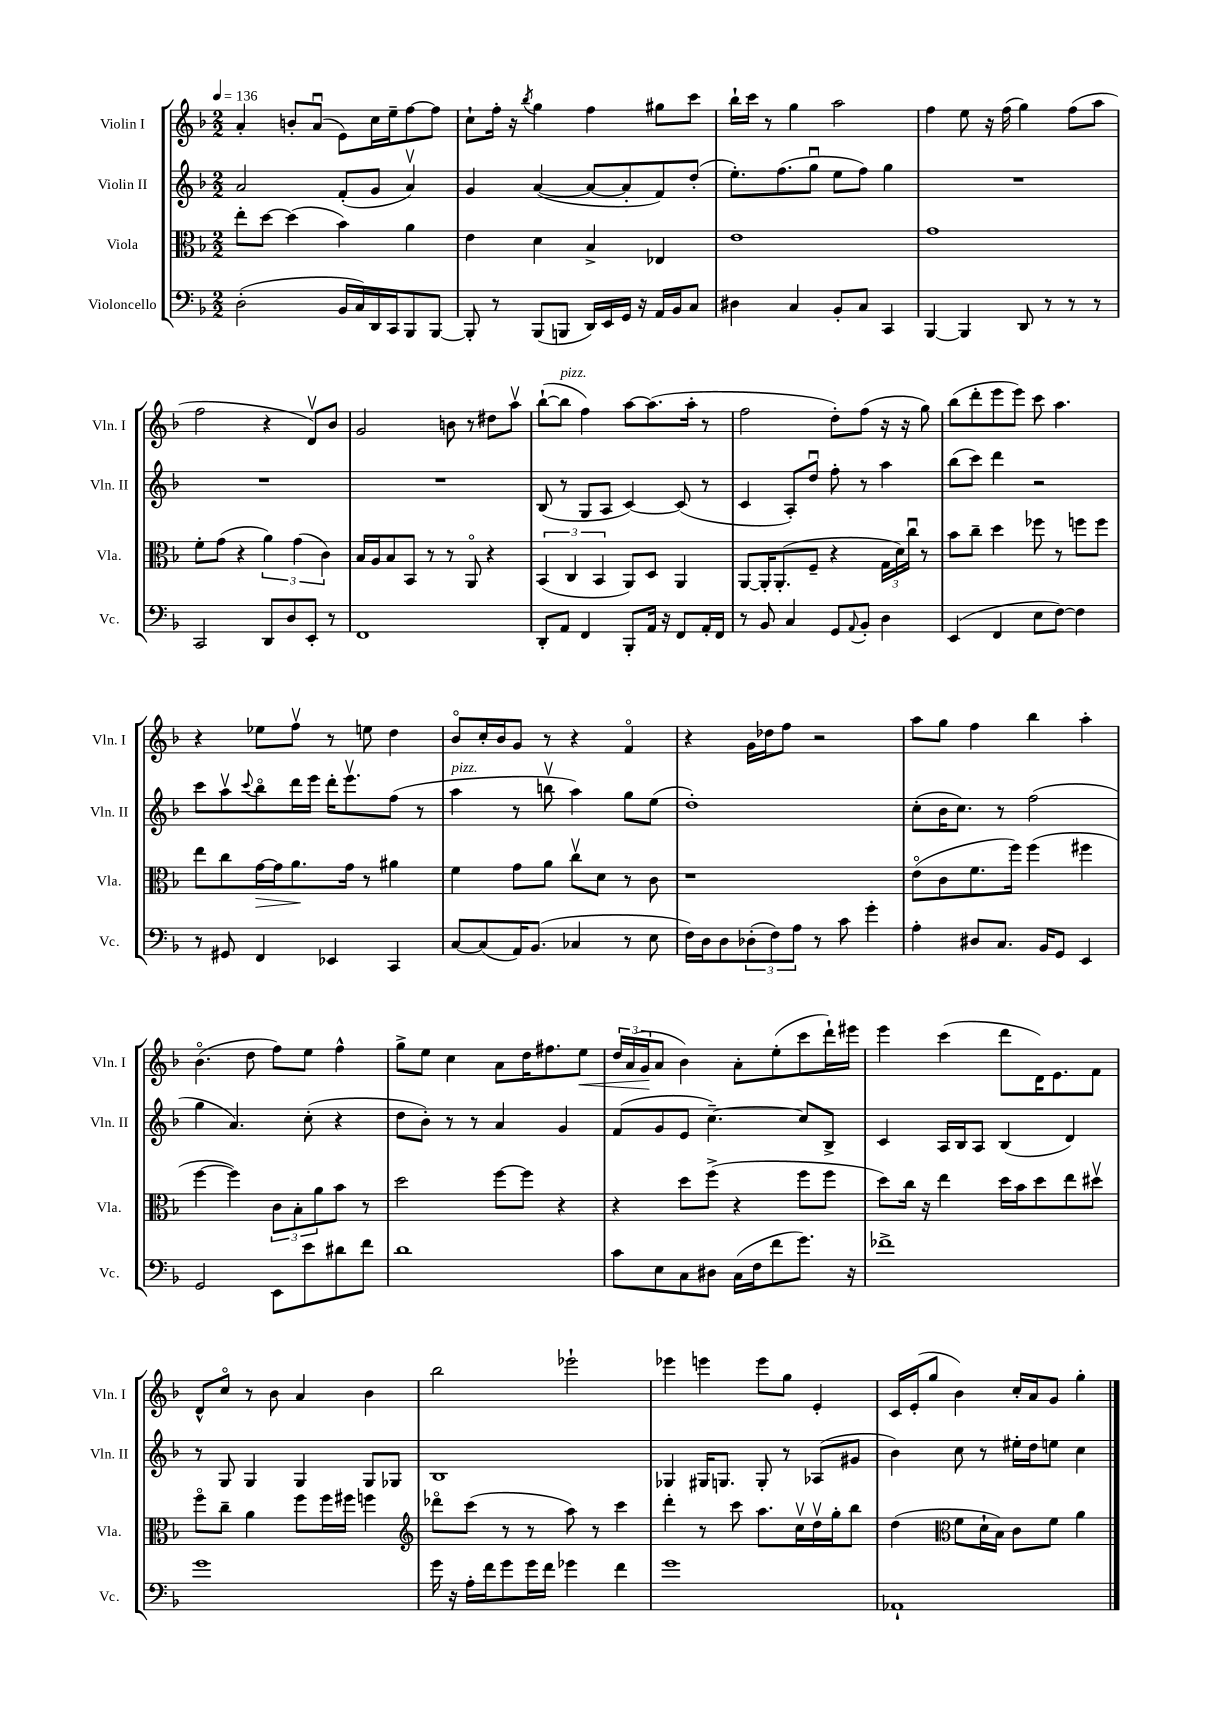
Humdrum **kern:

**kern	**kern	**dynam	**kern	**kern	**dynam
*part4	*part3	*part3	*part2	*part1	*part1
*staff4	*staff3	*staff3	*staff2	*staff1	*staff1
*I"Violoncello	*I"Viola	*	*I"Violin II	*I"Violin I	*
*I'Vc.	*I'Vla.	*	*I'Vln. II	*I'Vln. I	*
*clefF4	*clefC3	*	*clefG2	*clefG2	*
*k[b-]	*k[b-]	*	*k[b-]	*k[b-]	*
*M2/2	*M2/2	*	*M2/2	*M2/2	*
*MM136	*MM136	*	*MM136	*MM136	*
=1	=1	=1	=1	=1	=1
(2D'\	8ee'\L	.	2a/	4a'/	.
.	[8dd\J	.	.	.	.
.	(4dd\]	.	.	8bn'/L	.
.	.	.	.	(8au/J	.
16BB-/LL	4b-\)	.	(8f'/L	8e\L)	.
16C/)	.	.	.	.	.
16DD/	.	.	8g/J	16cc\L	.
16CC/J	.	.	.	16ee~\J	.
8BBB-/	4a\	.	4av/)	[8ff\	.
[8BBB-/J	.	.	.	8ff\J]	.
=2	=2	=2	=2	=2	=2
8BBB-'/]	4e\	.	4g/	8cc`\L	.
8r	.	.	.	16ff'\Jk	.
.	.	.	.	16r	.
.	.	.	.	8qbb-/	.
(8BBB-/L	4d\	.	([4a/	4gg\	.
8BBBn/J	.	.	.	.	.
16DD/LL)	4B-^/	.	8a/L_	4ff\	.
16EE/	.	.	.	.	.
16GG/JJ	.	.	8a'/]	.	.
16r	.	.	.	.	.
16AA/LL	4E-X/	.	8f/)	8gg#X\L	.
16BB-/J	.	.	.	.	.
8C/J	.	.	(8dd'/J	8ccc\J	.
=3	=3	=3	=3	=3	=3
4D#X\	1e	.	8.ee'\L)	16bb-`\LL	.
.	.	.	.	16ccc\JJ	.
.	.	.	.	8r	.
.	.	.	(8.ff\	.	.
4C/	.	.	.	4gg\	.
.	.	.	8ggu\J	.	.
8BB-'/L	.	.	8ee\L	2aa\	.
8C/J	.	.	8ff\J)	.	.
4CC/	.	.	4gg\	.	.
=4	=4	=4	=4	=4	=4
[4BBB-/	1g	.	1r	4ff\	.
4BBB-/]	.	.	.	8ee\	.
.	.	.	.	16r	.
.	.	.	.	(16ff\	.
8DD/	.	.	.	4gg\)	.
8r	.	.	.	.	.
8r	.	.	.	(8ff\L	.
8r	.	.	.	8aa\J	.
!!LO:LB:g=z
=5	=5	=5	=5	=5	=5
2CC/	8f'\L	.	1r	2ff\	.
.	(8g\J	.	.	.	.
.	4r	.	.	.	.
8DD/L	6a\)	.	.	4r	.
8D/	.	.	.	.	.
.	(6g\	.	.	.	.
8EE'/J	.	.	.	8dv/L)	.
.	6c\)	.	.	.	.
8r	.	.	.	8b-/J	.
=6	=6	=6	=6	=6	=6
1FF	16B-/LL	.	1r	2g/	.
.	16A/J	.	.	.	.
.	8B-/	.	.	.	.
.	8BB-/J	.	.	.	.
.	8r	.	.	.	.
.	8r	.	.	8bn\	.
.	8AA/	.	.	8r	.
.	4r	.	.	8dd#X\L	.
.	.	.	.	8aav\J	.
=7	=7	=7	=7	=7	=7
8DD'/L	(6BB-/	.	(8B-/	([8bb-`\L	.
!	!	!	!	!LO:TX:a:i:t=pizz.	!
8AA/J	.	.	8r	8bb-\J]	.
.	6C/	.	.	.	.
4FF/	.	.	8G/L	4ff\)	.
.	6BB-/	.	.	.	.
.	.	.	8A/J	.	.
8BBB-'/L	8AA/L)	.	[4c/)	[8aa\L	.
16AA/Jk	8D/J	.	.	(8.aa\]	.
16r	.	.	.	.	.
8FF/L	4AA/	.	(8c/]	.	.
.	.	.	.	16aa'\Jk	.
16AA'/L	.	.	8r	8r	.
16FF/JJ	.	.	.	.	.
=8	=8	=8	=8	=8	=8
8r	[8AA/L	.	4c/	2ff\	.
8BB-/	16AA'/K]	.	.	.	.
.	(8.AA'/	.	.	.	.
4C/	.	.	8A'/L)	.	.
.	8F~/J	.	8ddu/J	.	.
8GG/L	4r	.	8ff'\	8dd'\L)	.
8qqAA/	.	.	.	.	.
8BB-'/J	.	.	8r	(8ff\J	.
4D\	24G\LL	.	4aa\	16r	.
.	24d\)	.	.	.	.
.	.	.	.	16r	.
.	24ccu\JJ	.	.	.	.
.	8r	.	.	8gg\)	.
=9	=9	=9	=9	=9	=9
(4EE/	8b-\L	.	(8bb-\L	(8bb-\L	.
.	8cc~\J	.	8ccc\J)	8ddd'\	.
4FF/	4dd\	.	4ddd\	8eee\	.
.	.	.	.	8eee\J)	.
8E\L	8ff-X\	.	2r	8ccc\	.
[8F\J)	8r	.	.	4.aa\	.
4F\]	8ffn\L	.	.	.	.
.	8ff\J	.	.	.	.
!!LO:LB:g=z
=10	=10	=10	=10	=10	=10
8r	8ee\L	.	8ccc\L	4r	.
8GG#X/	8cc\	.	8aav\	.	.
.	.	.	8qqccc/	.	.
!	!	!LO:HP:b	!	!	!
4FF/	[16g\L	>	8bb-\	8ee-X\L	.
.	16g\J]	.	.	.	.
.	8.a\	.	16ddd\L	8ffv\J	.
.	.	.	16eee\JJ	.	.
4EE-X/	.	.	16ddd'\KL	8r	.
.	16g\Jk	]	8.eeev\	.	.
.	8r	.	.	8een\	.
4CC/	4a#X\	.	(8ff\J	4dd\	.
.	.	.	8r	.	.
=11	=11	=11	=11	=11	=11
!	!	!	!LO:TX:a:i:t=pizz.	!	!
[8C/L	4f\	.	4aa\	8b-/L	.
(8C/]	.	.	.	16cc'/L	.
.	.	.	.	16b-/J	.
16AA/K)	8g\L	.	8r	8g/J	.
(8.BB-/J	.	.	.	.	.
.	8a\J	.	8bbnv\	8r	.
4C-X/	8ccv\L	.	4aa\)	4r	.
.	8d\J	.	.	.	.
8r	8r	.	8gg\L	4f/	.
8E\	8c\	.	(8ee\J	.	.
=12	=12	=12	=12	=12	=12
16F\LL)	1r	.	1dd')	4r	.
16D\J	.	.	.	.	.
8D\	.	.	.	.	.
(12D-X'\	.	.	.	16g\LL	.
.	.	.	.	16dd-X\J	.
12F\)	.	.	.	.	.
.	.	.	.	8ff\J	.
12A\J	.	.	.	.	.
8r	.	.	.	2r	.
8c\	.	.	.	.	.
4g'\	.	.	.	.	.
=13	=13	=13	=13	=13	=13
4A'\	(8e\L	.	(8cc'\L	8aa\L	.
.	8c\	.	16b-\K	8gg\J	.
.	.	.	8.cc\J)	.	.
8D#X/L	8.f\	.	.	4ff\	.
8.C/J	.	.	8r	.	.
.	16ff\Jk)	.	.	.	.
.	(4ff\	.	(2ff\	4bb-\	.
16BB-/KL	.	.	.	.	.
8GG/J	.	.	.	.	.
4EE/	4ff#X\	.	.	4aa'\	.
!!LO:LB:g=z
=14	=14	=14	=14	=14	=14
2GG/	[4ff\	.	4gg\	(4.b-\	.
.	4ff\])	.	4.a/)	.	.
.	.	.	.	8dd\	.
8EE\L	12c\L	.	.	8ff\L)	.
.	12B-'\	.	.	.	.
8e\	.	.	(8cc'\	8ee\J	.
.	12a\	.	.	.	.
8d#X\	8b-\J	.	4r	4ff^^\	.
8f\J	8r	.	.	.	.
=15	=15	=15	=15	=15	=15
1d	2dd\	.	8dd\L	8gg^\L	.
.	.	.	8b-'\J)	8ee\J	.
.	.	.	8r	4cc\	.
.	.	.	8r	.	.
.	[8ff\L	.	4a/	8a\L	.
.	8ff\J]	.	.	16dd\K	.
.	.	.	.	8.ff#X\	.
.	4r	.	4g/	.	.
!	!	!	!	!	!LO:HP:b
.	.	.	.	8ee\J	<
=16	=16	=16	=16	=16	=16
8c\L	4r	.	(8f/L	24dd/LL	.
.	.	.	.	(24a/	.
.	.	.	.	24g/J	.
8E\	.	.	8g/	8a/J	[
8C\	8dd\L	.	8e/J	4b-\)	.
8D#X\J	(8ff^\J	.	[4.cc~\)	.	.
(16C\LL	4r	.	.	8a'\L	.
16F\J	.	.	.	.	.
8f\	.	.	.	(8ee'\	.
8.g\J)	8ff\L	.	8cc/L]	8ccc\	.
.	8ff\J	.	8B-^/J	16ddd`\L)	.
16r	.	.	.	16eee#X\JJ	.
=17	=17	=17	=17	=17	=17
1f-X^	8dd\L)	.	4c/	4eee\	.
.	16cc\Jk	.	.	.	.
.	16r	.	.	.	.
.	4ee\	.	16A/LL	(4ccc\	.
.	.	.	16B-/J	.	.
.	.	.	8A/J	.	.
.	16dd\LL	.	(4B-/	8ddd\L	.
.	16b-\J	.	.	.	.
.	8dd\	.	.	16d\K)	.
.	.	.	.	8.e\	.
.	8ee\	.	4d/)	.	.
.	8dd#Xv\J	.	.	8f\J	.
!!LO:LB:g=z
=18	=18	=18	=18	=18	=18
1g	8ff\L	.	8r	8d^^/L	.
.	8cc~\J	.	8G/	8cc/J	.
.	4a\	.	4G/	8r	.
.	.	.	.	8b-\	.
.	8ff\L	.	4G/	4a/	.
.	16ff\L	.	.	.	.
.	16ff#X\JJ	.	.	.	.
.	4ffn\	.	8G/L	4b-\	.
.	.	.	8G-X/J	.	.
=19	=19	=19	=19	=19	=19
*	*clefG2	*	*	*	*
16g\	8ddd-X\L	.	1B-	2bb-\	.
16r	.	.	.	.	.
16A'\LL	(8ccc\J	.	.	.	.
16f\J	.	.	.	.	.
8g\	8r	.	.	.	.
16g\L	8r	.	.	.	.
16f\JJ	.	.	.	.	.
4g-X\	8aa\)	.	.	2eee-X`\	.
.	8r	.	.	.	.
4f\	4ccc\	.	.	.	.
=20	=20	=20	=20	=20	=20
1g	4ddd'\	.	4G-X/	4eee-X\	.
.	8r	.	16G#X/KL	4eeen\	.
.	.	.	8.Gn/J	.	.
.	8ccc\	.	.	.	.
.	8.aa\L	.	8G'/	8eee\L	.
.	.	.	8r	8gg\J	.
.	16ccv\L	.	.	.	.
.	16ddv\	.	(8A-X/L	4e'/	.
.	16gg'\J	.	.	.	.
.	8bb-\J	.	8g#X/J	.	.
=21	=21	=21	=21	=21	=21
1AA-X`	(4dd\	.	4b-\)	16c/LL	.
.	.	.	.	(16e'/J	.
.	.	.	.	8gg/J	.
*	*clefC3	*	*	*	*
.	8f\L	.	8cc\	4b-\)	.
.	16d`\L	.	8r	.	.
.	16B-\JJ)	.	.	.	.
.	8c\L	.	16ee#X'\LL	16cc'/LL	.
.	.	.	16dd\J	16a/J	.
.	8f\J	.	8een\J	8g/J	.
.	4a\	.	4cc\	4gg'\	.
==	==	==	==	==	==
*-	*-	*-	*-	*-	*-
